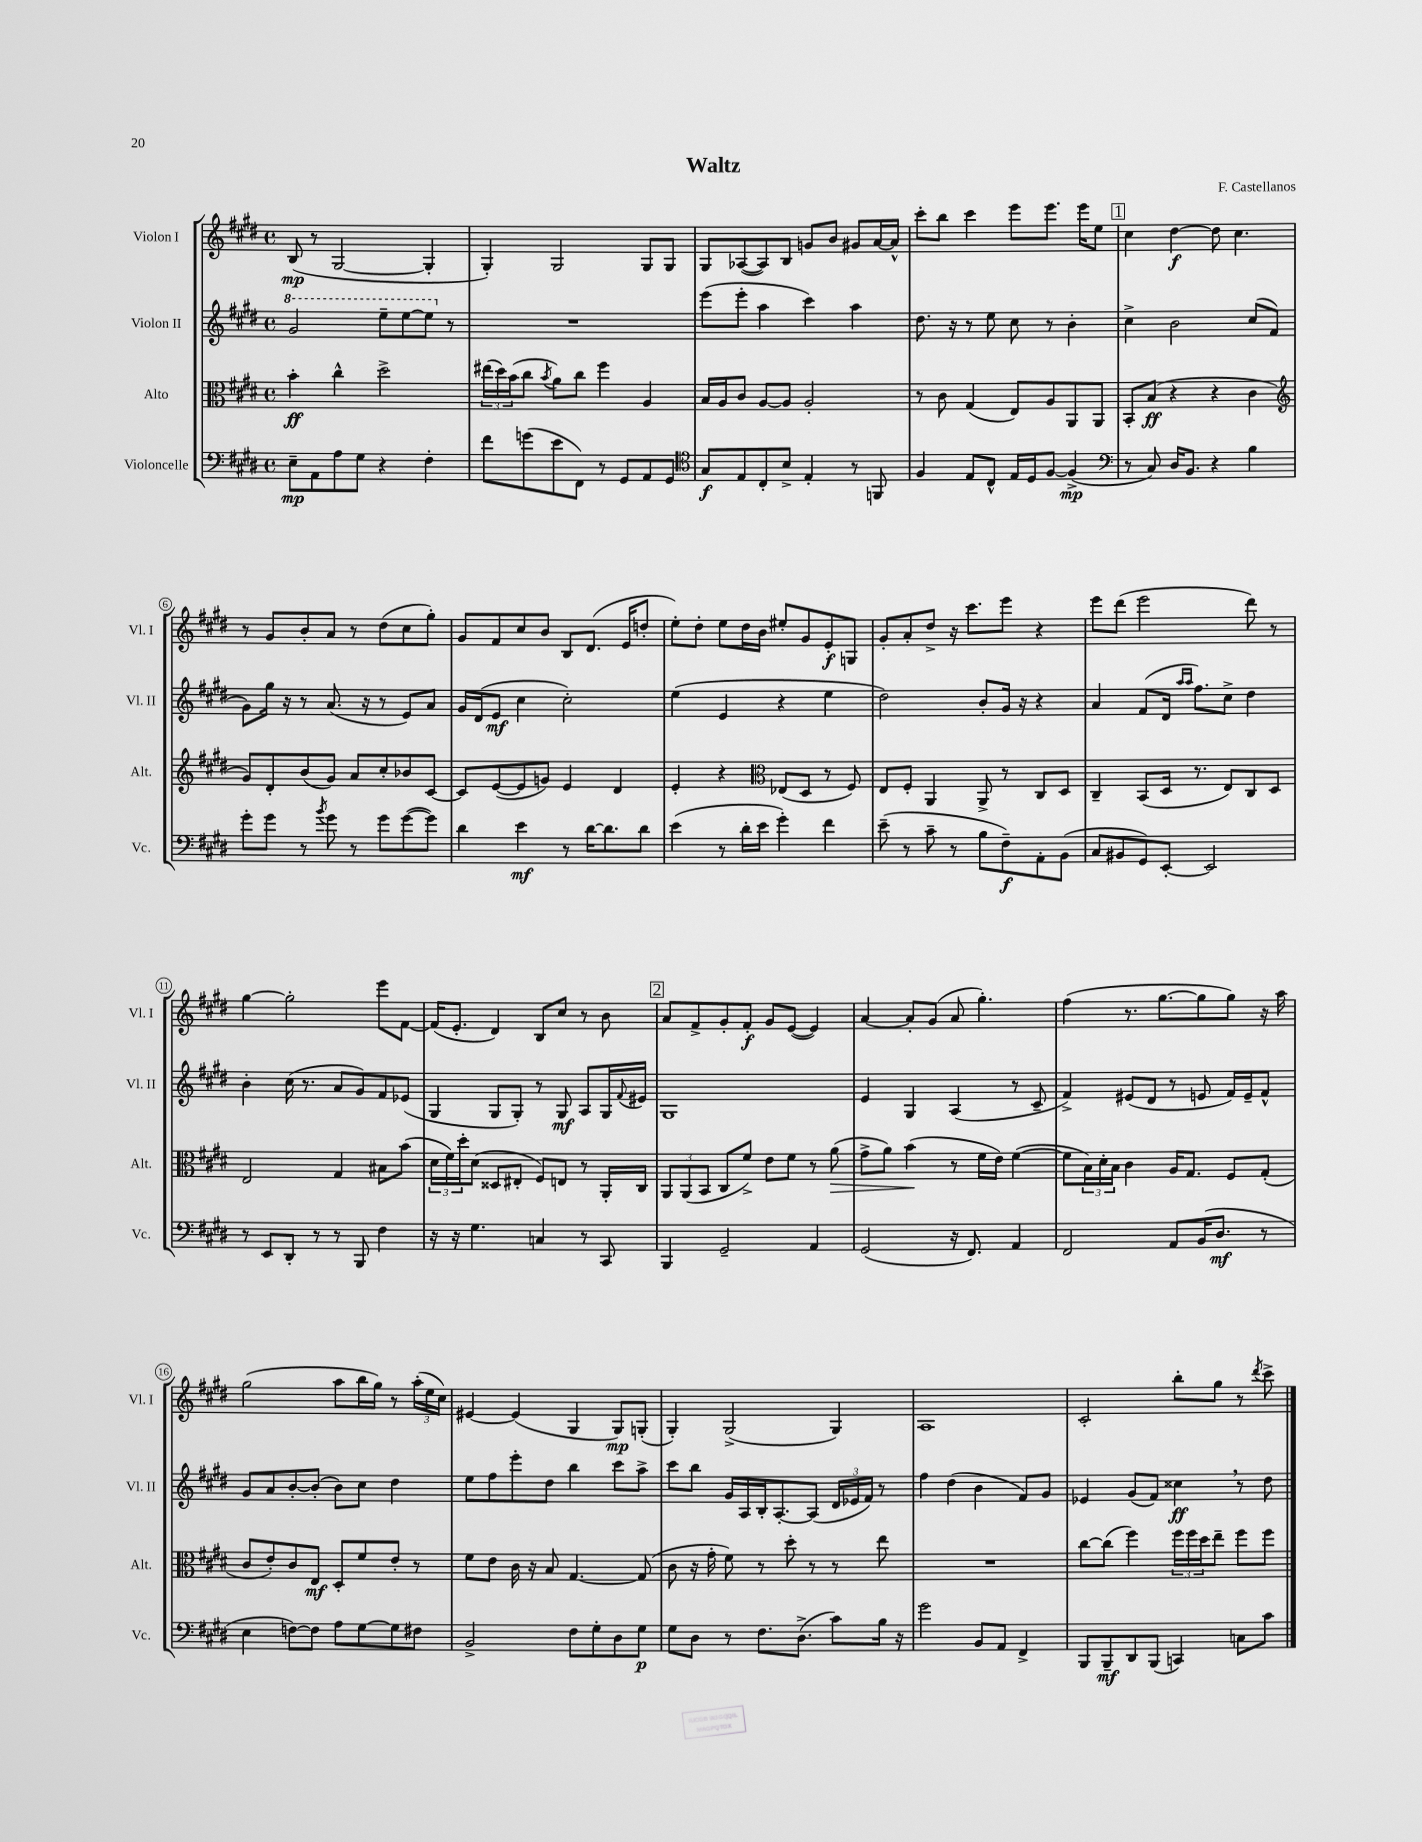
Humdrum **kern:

**kern	**kern	**kern	**kern
*staff4	*staff3	*staff2	*staff1
*clefF4	*clefC3	*clefG2	*clefG2
*k[f#c#g#d#]	*k[f#c#g#d#]	*k[f#c#g#d#]	*k[f#c#g#d#]
*M4/4	*M4/4	*M4/4	*M4/4
*met(c)	*met(c)	*met(c)	*met(c)
8E~	4b'	2gg#	(8B
8AA	.	.	8r
8A	4cc#^^	.	[2G#
8G#	.	.	.
4r	2dd#^	8eee~	.
.	.	[8eee	.
4F#'	.	8eee]	4G#']
.	.	8r	.
=	=	=	=
8f#	(24ee#	1r	4G#')
.	24dd#)	.	.
.	(24b	.	.
(8g	8cc#	.	.
.	8qb	.	.
8e	8a)	.	2G#
8FF#)	8cc#	.	.
8r	4ff#	.	.
8GG#	.	.	.
8AA	4A	.	8G#
8GG#	.	.	8G#
=	=	=	=
*clefC4	*	*	*
8G#	16B	(8eee	8G#
.	16A	.	.
8E	8c#	8eee'	([8A-
8C#'	[8A	4aa	8A-])
8B^	8A]	.	8B
4E'	2A'	4ccc#)	8g
.	.	.	8b
8r	.	4aa	8g#
8FF	.	.	[16a
.	.	.	16a^^]
=	=	=	=
4F#	8r	8.dd#	8ccc#'
.	8c#	.	8bb
.	.	16r	.
8E	(4G#	8r	4ccc#
8C#^^	.	8ee	.
16E	8E)	8cc#	8eee
16D#	.	.	.
[8F#	8A	8r	8.eee
(4F#^]	8AA	4b'	.
.	.	.	16eee
.	8AA	.	8ee
=	=	=	=
*clefF4	*	*	*
8r	8BB'	4cc#^	4cc#
8C#)	(8B	.	.
16D#	4r	2b	[4dd#
8.BB	.	.	.
4r	4r	.	8dd#]
.	.	.	4.cc#
4B	4c#	(8cc#	.
.	.	8f#	.
=	=	=	=
*	*clefG2	*	*
8g#'	8g#)	8g#)	8r
8g#	8d#'	16gg#	8g#
.	.	16r	.
8r	(8b	8r	8b'
8qb	.	.	.
8g#	8g#)	(8.a	8a
8r	8a	.	8r
.	.	16r	.
8g#	8cc#'	8r	(8dd#
([8g#	8b-	8e)	8cc#
8g#])	[8c#	8a	8gg#')
=	=	=	=
4d#	8c#]	16g#	8g#
.	.	(16d#	.
.	([8e	8e	8f#
4e	8e]	4cc#	8cc#
.	8g)	.	8b
8r	4e	2cc#')	8B
[16d#	.	.	(8.d#
8.d#]	.	.	.
.	4d#	.	.
.	.	.	16e
8d#	.	.	8dd'
=	=	=	=
(4e	4e'	(4ee	8ee')
.	.	.	8dd#'
8r	4r	4e	8ee
16d#'	.	.	16dd#
16e	.	.	16b
*	*clefC3	*	*
4g#')	(8E-	4r	8ee#'
.	8D#	.	8g#
4f#	8r	4ee	8e'
.	8F#)	.	8G
=	=	=	=
(8e~	8E	2dd#)	8g#'
8r	8F#'	.	8a'
8c#~	4AA	.	8dd#^
8r	.	.	16r
.	.	.	8.ccc#
8B	8AA^	8b'	.
8F#~)	8r	16g#	8eee
.	.	16r	.
8AA'	8C#	4r	4r
(8BB	8D#	.	.
=	=	=	=
8C#	4C#~	4a	8eee
8BB#	.	.	(8ddd#
8GG#)	(8BB	(8f#	2eee
[8EE'	16D#	16d#	.
.	.	16qqaa	.
.	.	16qqaa	.
.	8.r	8.ff#)	.
2EE]	.	.	.
.	8E)	8cc#^	.
.	8C#	4dd#	8ddd#)
.	8D#	.	8r
=	=	=	=
8r	2E	4b'	[4gg#
8EE	.	.	.
8DD#'	.	(16cc#	2gg#']
.	.	8.r	.
8r	.	.	.
8r	4G#	8a	.
8BBB	.	8g#)	.
4F#	8B#	8f#	8eee
.	(8b	(8e-	[8f#
=	=	=	=
16r	24d#	4G#	(16f#]
.	24f#)	.	.
16r	.	.	8.e'
.	24dd#'	.	.
4.G#	(8d#	.	.
.	8D##	8G#	4d#)
.	8E#'	8G#')	.
4C	8F#)	8r	8B
.	8E	8G#	8cc#
8r	8r	8A	8r
8CC#	16AA'	16G#	8b
.	.	8qqf#	.
.	16C#	16e#	.
=	=	=	=
4BBB	12AA	1G#	8a
.	(12AA	.	.
.	.	.	8f#^
.	12BB	.	.
2GG#~	8C#	.	8g#'
.	8f#^)	.	8f#'
.	8e	.	8g#
.	8f#	.	([8e
4AA	8r	.	4e])
.	(8a	.	.
=	=	=	=
(2GG#	8g#^	4e	[4a
.	8a)	.	.
.	(4b	4G#	8a']
.	.	.	(8g#
16r	8r	(4A	8a
8.FF#)	.	.	.
.	16f#	.	4.gg#')
.	16e)	.	.
4AA	([4f#	8r	.
.	.	8c#~	.
=	=	=	=
2FF#	8f#]	4f#^)	(4ff#
.	24B)	.	.
.	24d#'	.	.
.	24B	.	.
.	4c#	(8e#	8.r
.	.	8d#	.
.	.	.	[8.gg#
8AA	16A	8r	.
.	8.G#	.	.
(16BB	.	8e	8gg#]
8.D#	.	.	.
.	8F#	16f#)	8gg#)
.	.	16e~	.
8r	(8G#'	8f#^^	16r
.	.	.	16aa
=	=	=	=
4E	8c#	8g#	(2gg#
.	8e')	8a	.
[8F)	8c#	[8b'	.
8F]	8E	(8b']	.
8A	8D#'	8b)	8aa
[8G#	8f#	8cc#	16bb
.	.	.	16gg#)
8G#]	8e'	4dd#	8r
8F#	8r	.	(24aa'
.	.	.	24ee
.	.	.	24cc#)
=	=	=	=
2BB^	8f#	8ee	[4e#
.	8e	8ff#	.
.	16c#	8eee'	(4e#]
.	16r	.	.
.	8B	8dd#	.
8F#	[4.G#	4bb	4G#
8G#'	.	.	.
8D#	.	8ccc#	8G#)
8G#	(8G#]	8aa^	(8G'
=	=	=	=
8G#	8c#	8ccc#	4G#')
8D#	16r	8bb	.
.	16g#'	.	.
8r	8f#)	16g#	(2G#^
.	.	16A	.
8.F#	8r	16B'	.
.	.	[8.A'	.
.	8dd#'	.	.
(8.D#^	.	.	.
.	8r	(8A]	.
8c#)	8r	24d#	4G#)
.	.	24e-	.
.	.	24f#)	.
16B	8ee	8r	.
16r	.	.	.
=	=	=	=
2g#	1r	4ff#	1A
.	.	(4dd#	.
8BB	.	4b	.
8AA	.	.	.
4FF#^	.	8f#)	.
.	.	8g#	.
=	=	=	=
8BBB	[8cc#	4e-	2c#'
8BBB~	(8cc#]	.	.
8DD#	4ff#)	(8g#	.
(8BBB	.	8f#)	.
4CC)	24ff#	4cc##	8bb'
.	24ff#	.	.
.	24dd#	.	.
.	8ee~	.	8gg#
8C	8ff#	8r	8r
.	.	.	8qddd#
8c#	8ff#	8dd#	8ccc#^
==	==	==	==
*-	*-	*-	*-
